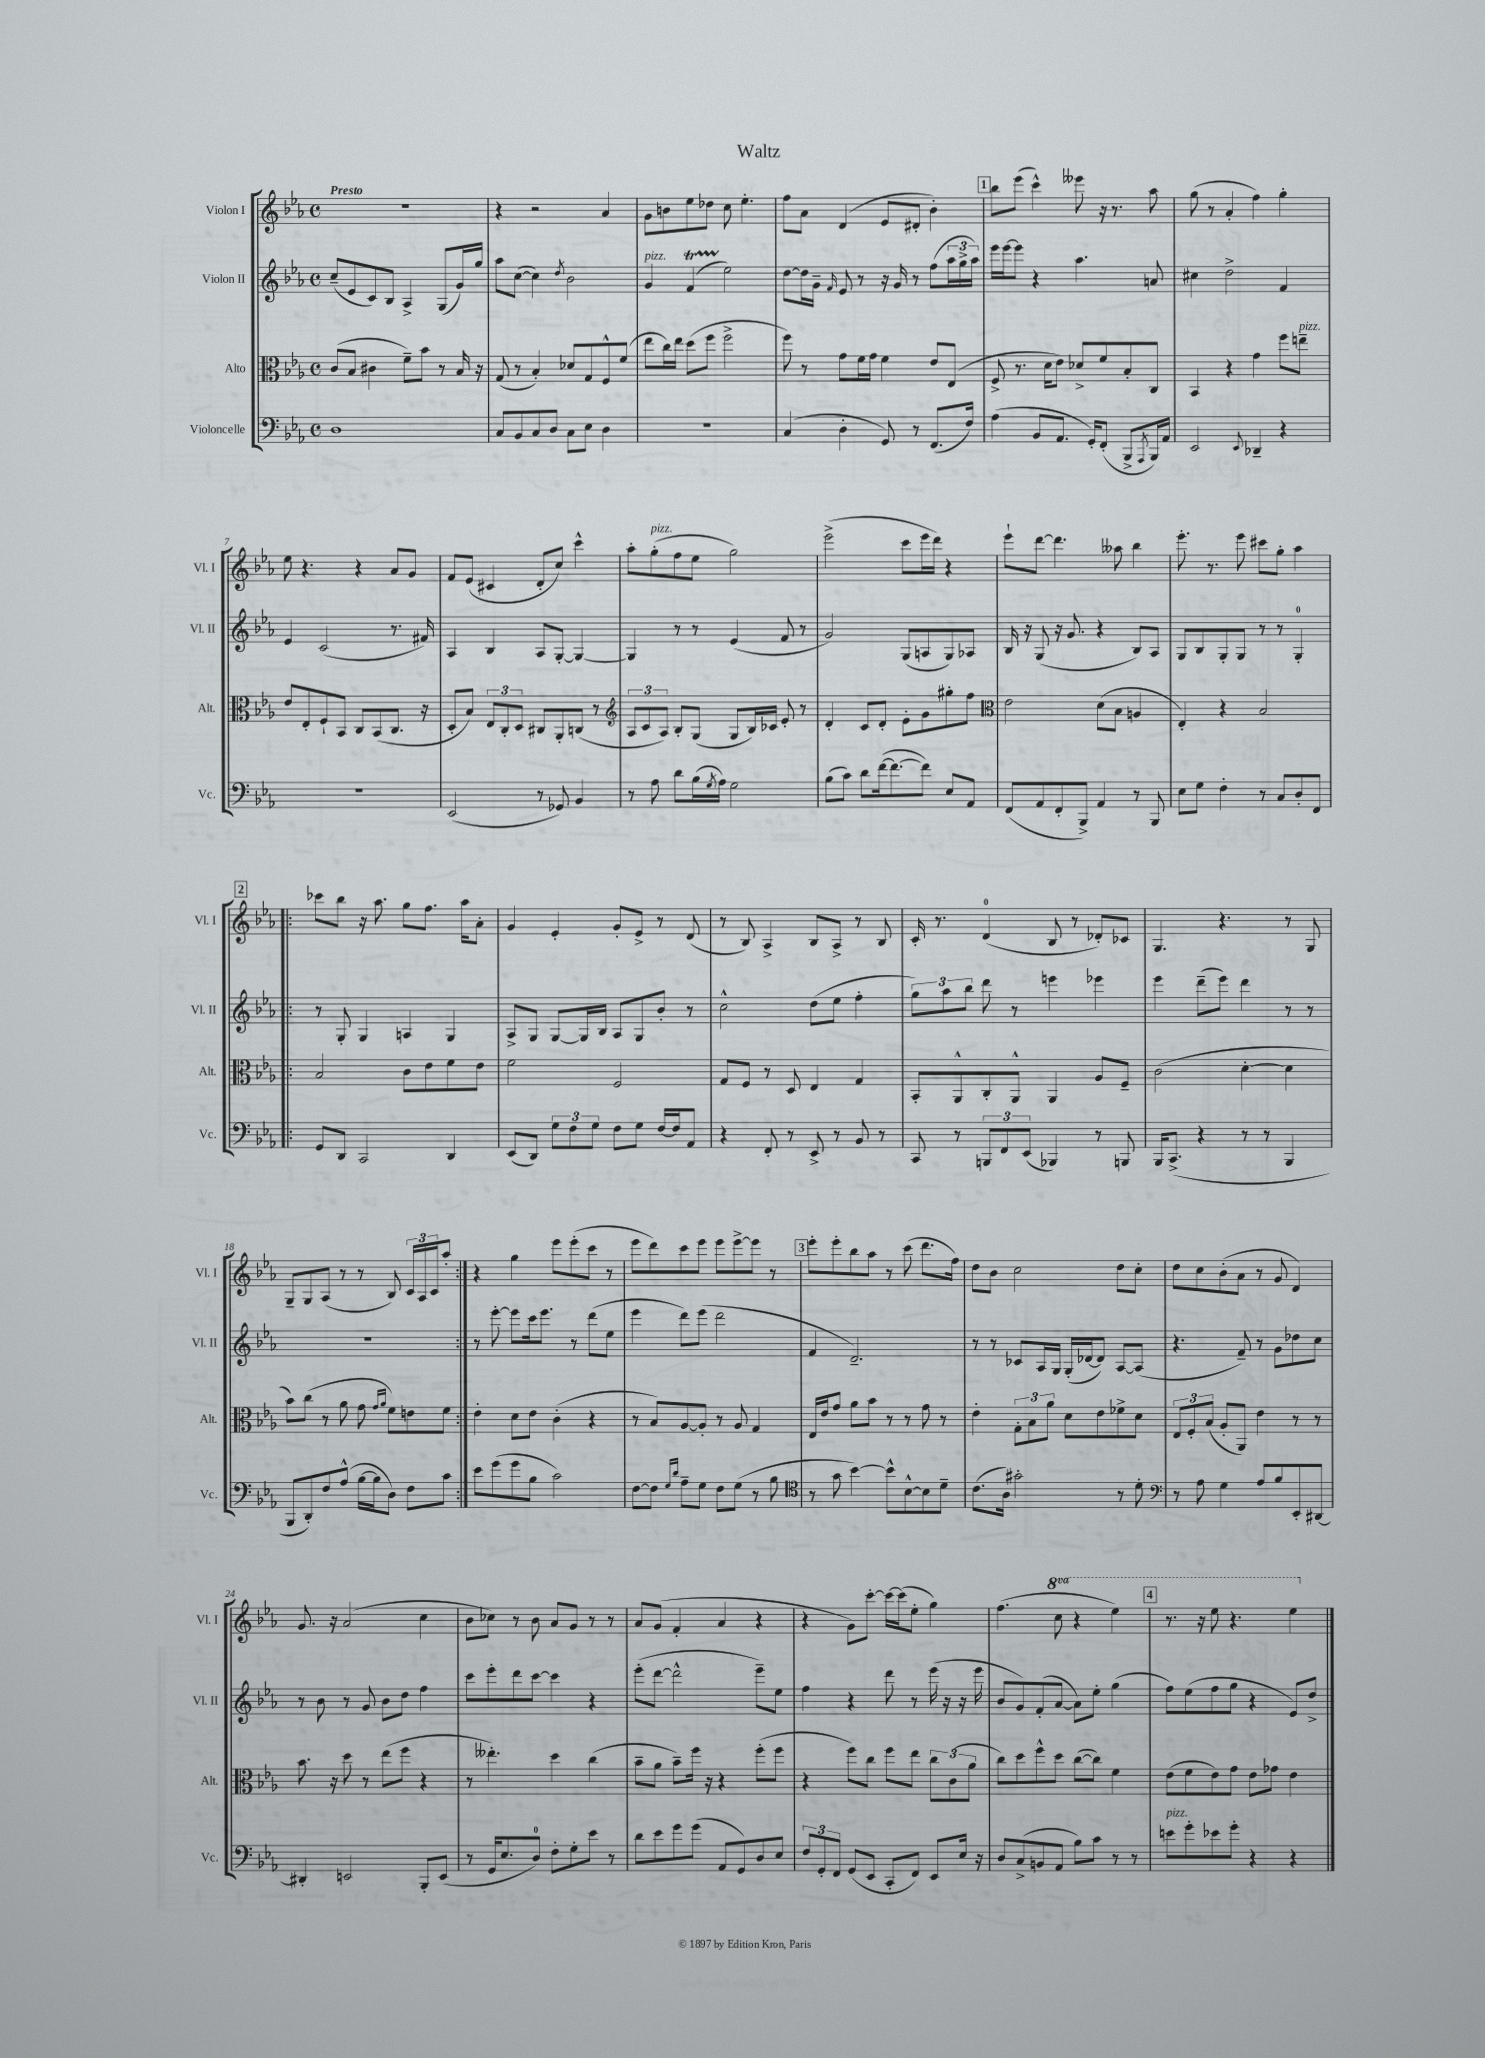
\header { title = "Waltz" }
<<
\new StaffGroup <<
\new Staff = "s0" \with { instrumentName = "Violon I" shortInstrumentName = "Vl. I" } {
    \clef treble \key ees \major \defaultTimeSignature \time 4/4 \set Staff.ottavationMarkups = #ottavation-simple-ordinals \tempo "Presto"
    R1 |
    r4 r2 aes'4 |
    g'8 b'8 ees''8 des''8 c''8 ees''4.-. |
    f''8 aes'8 d'4( ees'8 dis'8-. bes'4-.) |
    \mark \markup { \box "1" } bes''8 ees'''8( c'''4-^) eeses'''8 r16 r8. aes''8 |
    g''8( r8 aes'4-. f''4) g''4-. |
    ees''8 r4. r4 aes'8 g'8 |
    f'8 ees'8( cis'4 d'8-. c''8) c'''4-^ |
    aes''8-. g''8-.^\markup { \italic "pizz." }( f''8 ees''8 g''2) |
    ees'''2->( c'''8 ees'''16 d'''16) r4 |
    ees'''8-! d'''8~ d'''4. aeses''8 bes''4 |
    ees'''8.-. r8. ees'''8 cis'''8 g''8-. aes''4 |
    \repeat volta 2 { \mark \markup { \box "2" } ces'''8 bes''8 r16 aes''8. g''8 f''8. aes''16 aes'8-. |
    g'4 ees'4-. g'8-. ees'8-> r8 d'8( |
    r8 bes8) aes4-> bes8 aes8-> r8 bes8 |
    c'16-. r8. d'4-0( bes8 r8 des'8-.) ces'8 |
    g4. r4. r8 g8 |
    g8-- g8 aes8( r8 r8 bes8) \tuplet 3/2 { c'16 aes16 c'16 } aes''8-. | }
    r4 g''4 ees'''8 ees'''8-.( c'''8 r8 |
    ees'''8 d'''8) c'''8 ees'''8 ees'''8 ees'''8~-> ees'''8 r8 |
    \mark \markup { \box "3" } ees'''8-. ees'''8-. bes''8 aes''8 r8 c'''8( d'''8. f''16) |
    d''8 bes'8 c''2 d''8 c''8-. |
    d''8 c''8 bes'8-.( aes'8 r8 g'8 d'4) |
    g'8. r16 aes'2( c''4 |
    bes'8 ces''8) r8 bes'8 aes'8 g'8 r8 r8 |
    aes'8 g'8( f'4-. aes'4 r4 |
    r4 g'8) c'''8~-. c'''16~ c'''16( ees''8-. g''4) |
    f''4.( \ottava #1 c'''8 r4 ees'''4) |
    \mark \markup { \box "4" } r8. r16 ees'''8 r4. ees'''4 \ottava #0 \bar "|." |
}
\new Staff = "s1" \with { instrumentName = "Violon II" shortInstrumentName = "Vl. II" } {
    \clef treble \key ees \major \defaultTimeSignature \time 4/4
    c''8--( ees'8 c'8) bes8 aes4-> g8( g'16) g''16 |
    aes''8 c''8~( c''4) \acciaccatura { d''8 } bes'2 |
    g'4^\markup { \italic "pizz." } f'4\startTrillSpan( ees''2\stopTrillSpan) |
    d''8~ d''16 g'16-- \grace { f'16 } ees'8 r8 r16 g'16 r8 f''8( \tuplet 3/2 { aes''16 g''16-> aes''16) } |
    \mark \markup { \box "1" } ees'''16 ees'''16~ ees'''8 r4 aes''4. a'8 |
    cis''4 d''2-> f'4 |
    ees'4 c'2( r8. fis'16) |
    aes4 bes4 aes8 g8~-. g4~ |
    g4 r8 r8 ees'4( f'8 r8 |
    g'2) g8( a8 g8) aes8 |
    bes16 r16 g8( r16 g'8. r4 bes8) aes8 |
    g8 bes8 g8-. g8 r8 r8 g4-0-. |
    \repeat volta 2 { \mark \markup { \box "2" } r8 g8-. g4 a4 g4 |
    aes8-> g8 g8~ g16 bes16 aes8 g8 bes'8-. r8 |
    c''2-^ d''8( ees''8 f''4-. |
    \tuplet 3/2 { g''8) aes''8 bes''8 } d'''8 r8 e'''4 ees'''4 |
    ees'''4 d'''8--( ees'''8) d'''4 r8 r8 |
    R1 | }
    r8 ees'''8~-. ees'''8 c'''16 ees'''8. r8 d'''8( ees''8 |
    ees'''4 d'''8) ees'''8( d'''2 |
    \mark \markup { \box "3" } f'4 d'2.--) |
    r8 r8 ces'8 aes16 g16 g16-.( des'16~ des'8) aes8~ aes8( |
    r4. f'8--) r8 g'8 des''8 c''8 |
    r8 bes'8 r8 g'8 bes'8 d''8 f''4 |
    c'''8 ees'''8-. d'''8 c'''8~ c'''4 r4 |
    ees'''8-.( d'''8~ d'''2-^ ees'''8--) ees''8 |
    f''4 r4 d'''8 r8 ees'''16( r16 r16 ees'''16 |
    bes'8 g'8) f'8-.( aes'8~ aes'8) ees''8-. g''4( |
    \mark \markup { \box "4" } f''8) ees''8( f''8 g''8 r4 ees'8) d''8-> \bar "|." |
}
\new Staff = "s2" \with { instrumentName = "Alto" shortInstrumentName = "Alt." } {
    \clef alto \key ees \major \defaultTimeSignature \time 4/4
    c'8( bes8 cis'4 f'8--) bes'8 r8 bes16 r16 |
    g8( r8 bes4-.) des'8 g8 f8-^ f'8( |
    ees''8 c''16) ees''16 d''8( f''8 f''2-> |
    f''8) r8 g'8 f'16 g'16 f'4 ees'8 ees8( |
    \mark \markup { \box "1" } f8-> r8. d'16 ees'8) des'8-> f'8 bes8-. c8 |
    bes,4 r4 g'4 f''8 e''8--^\markup { \italic "pizz." } |
    ees'8 ees8-. f8-! bes,8 c8 bes,8( c8. r16 |
    d8-. bes8) \tuplet 3/2 { ees8 c8-. d8 } cis8 aes,8-. c8( r8 |
    \clef treble \tuplet 3/2 { aes8 c'8 aes8) } bes8-. g8( g8 bes16) ces'16 ees'8-. r8 |
    d'4-. c'8 d'8-. ees'8-. g'8 gis''8-. f''8 |
    \clef alto ees'2 d'8( bes8 a4 |
    ees4-.) r4 bes2 |
    \repeat volta 2 { \mark \markup { \box "2" } bes2 c'8 ees'8 f'8 ees'8 |
    f'2 f2 |
    g8 f8 r8 d8 ees4 g4 |
    bes,8-. aes,8-^ c8-. aes,8-^ aes,4 aes8 f8-- |
    c'2( d'4~-. d'4 |
    bes'8) c''8( r8 aes'8 g'8 \grace { g'16 aes'16 } f'8) e'8 f'8 | }
    ees'4-. d'8 ees'8 c'4-.( r4 |
    r8 bes8) aes8~ aes8-. r8 aes8 g4 |
    \mark \markup { \box "3" } ees16 ees'16 g'8 aes'8 bes'8 r8 r8 g'8 r8 |
    ees'4-. \tuplet 3/2 { g8-. bes8 aes'8 } d'8 ees'8 fes'8-> d'8 |
    \tuplet 3/2 { ees8 f8-. bes8( } aes8-. aes,8) ees'4 r8 r8 |
    bes'8. r16 d''8 r8 ees''8( f''8 r4 |
    r8 eeses''4.-.) d''4 c''4( |
    bes'8-- aes'8 bes'8--) f''16 r16 r4 f''8-.( f''8 |
    r4 f''8) c''8 f''8 ees''8 \tuplet 3/2 { c''8 c'8( aes'8 } |
    c''8) d''8 f''8-^ d''8 c''8~( c''8) f'4 |
    \mark \markup { \box "4" } ees'8( f'8 ees'8) g'8 ees'8 ges'8 ees'4 \bar "|." |
}
\new Staff = "s3" \with { instrumentName = "Violoncelle" shortInstrumentName = "Vc." } {
    \clef bass \key ees \major \defaultTimeSignature \time 4/4
    d1 |
    c8 bes,8 c8 d8 c8 ees8 d4 |
    r1 |
    c4( d4-. g,8) r8 f,8.( f16) |
    \mark \markup { \box "1" } aes4( bes,8 aes,8. g,16-.) f,8-.( bes,,8-> \acciaccatura { aes,,8 } bes,,16) aes,16 |
    ees,2 \appoggiatura { ees,8 } des,4-- r4 |
    r1 |
    ees,2( r8 ges,8) bes,4 |
    r8 aes8 d'8 bes16( \acciaccatura { g8 } aes16) g2 |
    bes8( c'8) d'8 f'16~( f'8.~ f'8) ees8 aes,8 |
    f,8( aes,8 f,8-. bes,,8->) aes,4 r8 bes,,8 |
    ees8 g8 f4-. r8 c8 d8-. f,8 |
    \repeat volta 2 { \mark \markup { \box "2" } g,8 d,8 c,2 d,4 |
    ees,8( d,8) \tuplet 3/2 { g8 f8 g8 } f8 g8 f16~ f16 aes,8 |
    r4 f,8-. r8 ees,8-> r8 bes,8 r8 |
    c,8 r8 \tuplet 3/2 { b,,8 f,8 ees,8( } bes,,4) r8 b,,8 |
    bes,,16 c,8.->( r4 r8 r8 bes,,4 |
    bes,,8 d,8-.) f8 aes8-^( bes16~ bes16 d8) f8 c'8 | }
    ees'8 g'8( g'8 bes8 c'2) |
    f8~ f8 \grace { g16 d'16 } aes8-- g8 f8 g8( r8 bes8 |
    \mark \markup { \box "3" } \clef tenor r8 g'8 bes'4~) bes'8-^ bes8~-^ bes8 d'8-- |
    c'8.( aes16) gis'2-. r8 d'8-. |
    \clef bass r8 aes8 g4 aes8 bes8 ees,8-. dis,8~ |
    dis,4-. e,2 bes,,8-. e,8( |
    r8 g,16 ees8. d8-0) f8-. g8-. ees'8 r8 |
    d'8 ees'8 g'8 g'8( aes,8 g,8) d8 ees8 |
    \tuplet 3/2 { f8 g,8-. f,8 } g,8( ees,8 c,8-. f,8) ees,8 ees16 r16 |
    d8 c8->( b,8 aes,8 bes8) c'8 r8 r8 |
    \mark \markup { \box "4" } e'8^\markup { \italic "pizz." } g'8-. ees'8 g'8-. r4 r4 \bar "|." |
}
>>
>>
